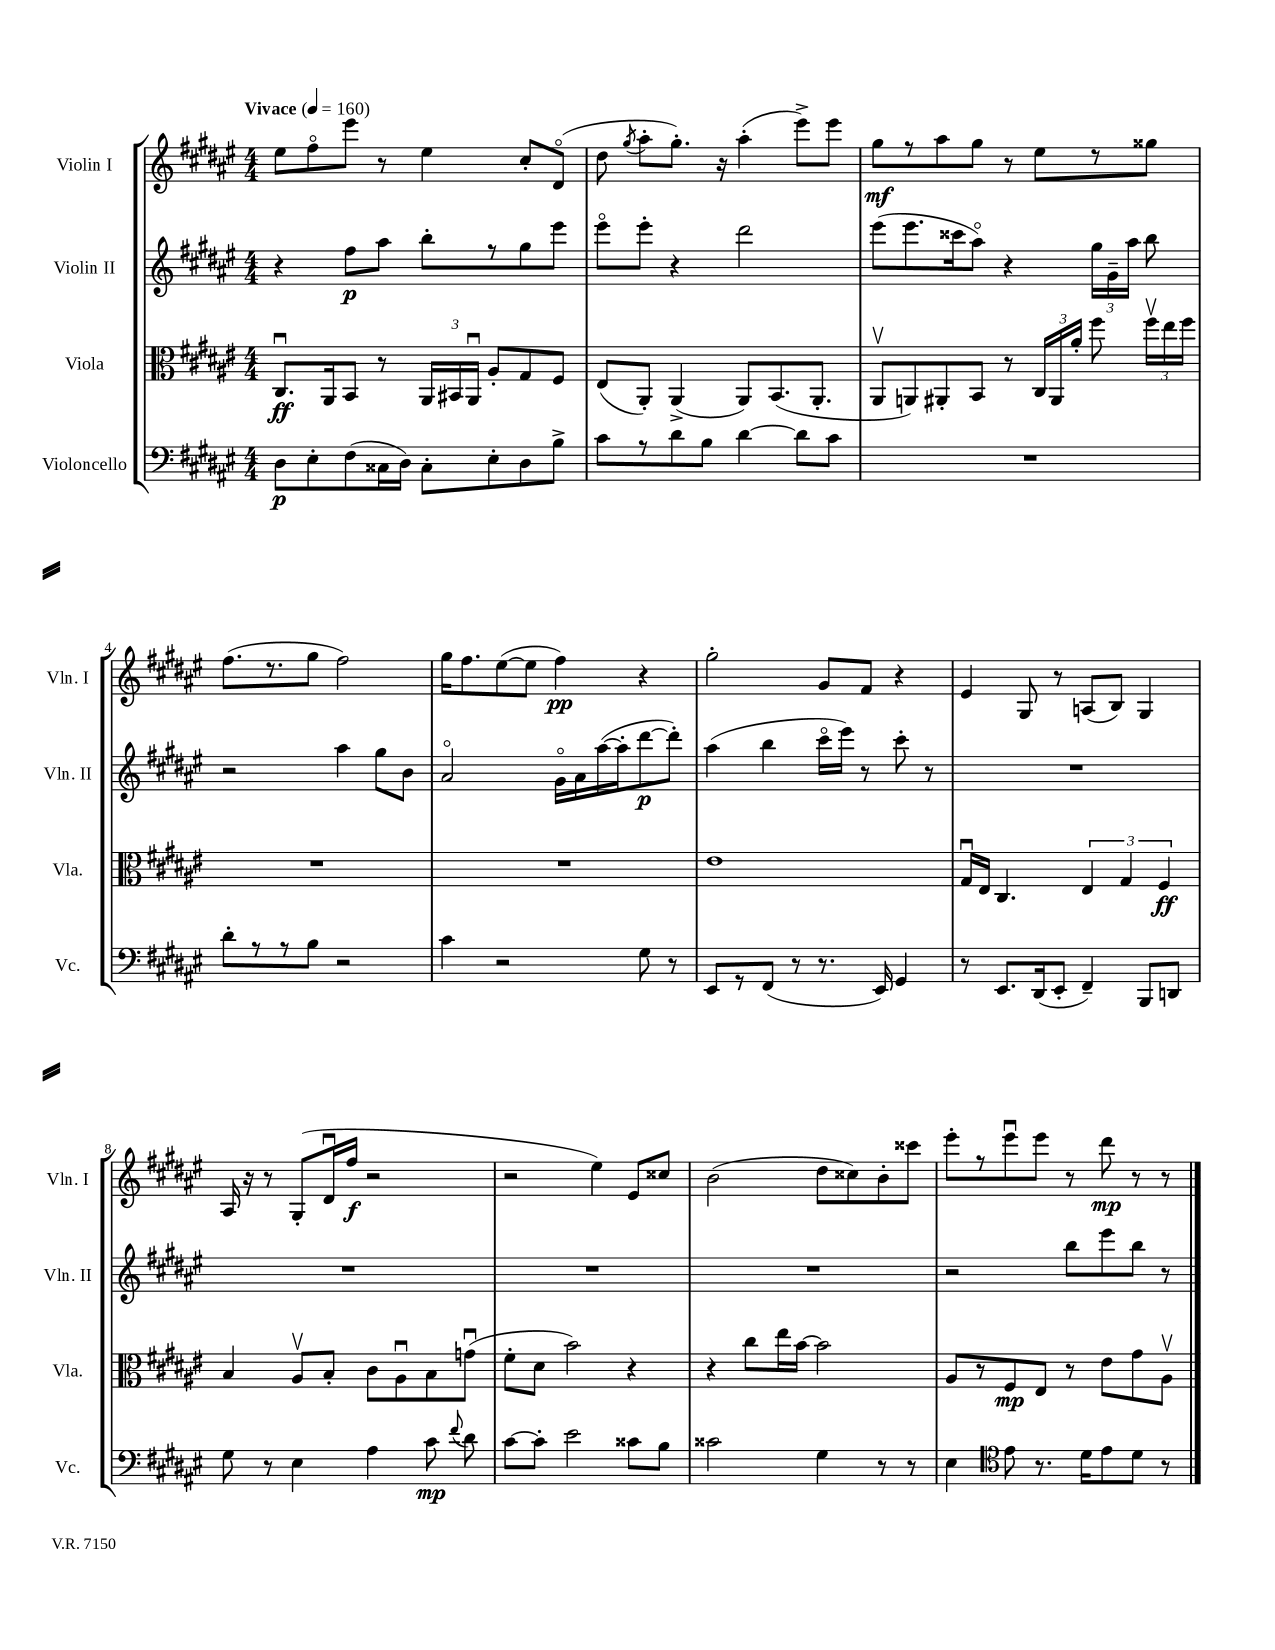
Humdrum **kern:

**kern	**dynam	**kern	**dynam	**kern	**dynam	**kern	**dynam
*part4	*part4	*part3	*part3	*part2	*part2	*part1	*part1
*staff4	*staff4	*staff3	*staff3	*staff2	*staff2	*staff1	*staff1
*I"Violoncello	*	*I"Viola	*	*I"Violin II	*	*I"Violin I	*
*I'Vc.	*	*I'Vla.	*	*I'Vln. II	*	*I'Vln. I	*
*clefF4	*	*clefC3	*	*clefG2	*	*clefG2	*
*k[f#c#g#d#a#e#]	*	*k[f#c#g#d#a#e#]	*	*k[f#c#g#d#a#e#]	*	*k[f#c#g#d#a#e#]	*
*M4/4	*	*M4/4	*	*M4/4	*	*M4/4	*
*MM160	*	*MM160	*	*MM160	*	*MM160	*
=1	=1	=1	=1	=1	=1	=1	=1
!	!	!	!	!	!	!LO:TX:a:B:t=Vivace	!
8D#\L	p	8.C#u/L	ff	4r	.	8ee#\L	.
8E#'\	.	.	.	.	.	8ff#\	.
.	.	16AA#/k	.	.	.	.	.
(8F#\	.	8BB/J	.	8ff#\L	p	8eee#\J	.
16C##X\L	.	8r	.	8aa#\J	.	8r	.
16D#\JJ)	.	.	.	.	.	.	.
8C##'\L	.	24AA#/LL	.	8bb'\L	.	4ee#\	.
.	.	24BB#X/	.	.	.	.	.
.	.	24AA#u/JJ	.	.	.	.	.
8E#'\	.	8A#'/L	.	8r	.	.	.
8D#\	.	8G#/	.	8gg#\	.	8cc#'/L	.
8B^\J	.	8F#/J	.	8eee#\J	.	(8d#/J	.
=2	=2	=2	=2	=2	=2	=2	=2
8c#\L	.	(8E#/L	.	8eee#\L	.	8dd#\	.
.	.	.	.	.	.	8qgg#/	.
8r	.	8AA#'/J)	.	8eee#'\J	.	8aa#'\L	.
8d#\	.	(4AA#^/	.	4r	.	8.gg#'\J)	.
8B\J	.	.	.	.	.	.	.
.	.	.	.	.	.	16r	.
[4d#\	.	8AA#/L)	.	2ddd#\	.	(4aa#'\	.
.	.	(8.BB/	.	.	.	.	.
8d#\L]	.	.	.	.	.	8eee#^\L)	.
.	.	8.AA#'/J	.	.	.	.	.
8c#\J	.	.	.	.	.	8eee#\J	.
=3	=3	=3	=3	=3	=3	=3	=3
1r	.	8AA#v/L	.	(8eee#\L	.	8gg#\L	mf
.	.	8AAn/)	.	8.eee#\	.	8r	.
.	.	8AA#X'/	.	.	.	8aa#\	.
.	.	.	.	16ccc##X\k	.	.	.
.	.	8BB/J	.	8aa#\J)	.	8gg#\J	.
.	.	8r	.	4r	.	8r	.
.	.	24C#/LL	.	.	.	8ee#\L	.
.	.	24AA#/	.	.	.	.	.
.	.	24a#'/JJ	.	.	.	.	.
.	.	8ff#\	.	24gg#\LL	.	8r	.
.	.	.	.	24g#~\	.	.	.
.	.	.	.	24aa#\JJ	.	.	.
.	.	24ff#v\LL	.	8bb\	.	8gg##X\J	.
.	.	24ee#\	.	.	.	.	.
.	.	24ff#\JJ	.	.	.	.	.
!!LO:LB:g=z
=4	=4	=4	=4	=4	=4	=4	=4
8d#'\L	.	1r	.	2r	.	(8.ff#\L	.
8r	.	.	.	.	.	.	.
.	.	.	.	.	.	8.r	.
8r	.	.	.	.	.	.	.
8B\J	.	.	.	.	.	8gg#\J	.
2r	.	.	.	4aa#\	.	2ff#\)	.
.	.	.	.	8gg#\L	.	.	.
.	.	.	.	8b\J	.	.	.
=5	=5	=5	=5	=5	=5	=5	=5
4c#\	.	1r	.	2a#/	.	16gg#\KL	.
.	.	.	.	.	.	8.ff#\	.
2r	.	.	.	.	.	([8ee#\	.
.	.	.	.	.	.	8ee#\J]	.
.	.	.	.	16g#\LL	.	4ff#\)	pp
.	.	.	.	16a#\	.	.	.
.	.	.	.	([16aa#\	.	.	.
.	.	.	.	16aa#'\J]	.	.	.
8G#\	.	.	.	[8ddd#\	p	4r	.
8r	.	.	.	8ddd#'\J])	.	.	.
=6	=6	=6	=6	=6	=6	=6	=6
8EE#/L	.	1e#	.	(4aa#\	.	2gg#'\	.
8r	.	.	.	.	.	.	.
(8FF#/J	.	.	.	4bb\	.	.	.
8r	.	.	.	.	.	.	.
8.r	.	.	.	16ccc#\LL	.	8g#/L	.
.	.	.	.	16eee#\JJ)	.	.	.
.	.	.	.	8r	.	8f#/J	.
16EE#/)	.	.	.	.	.	.	.
4GG#/	.	.	.	8ccc#'\	.	4r	.
.	.	.	.	8r	.	.	.
=7	=7	=7	=7	=7	=7	=7	=7
8r	.	16G#u/LL	.	1r	.	4e#/	.
.	.	16E#/JJ	.	.	.	.	.
8.EE#/L	.	4.C#/	.	.	.	.	.
.	.	.	.	.	.	8G#/	.
(16DD#/k	.	.	.	.	.	.	.
8EE#'/J	.	.	.	.	.	8r	.
4FF#~/)	.	6E#/	.	.	.	(8An/L	.
.	.	.	.	.	.	8B/J)	.
.	.	6G#/	.	.	.	.	.
8BBB/L	.	.	.	.	.	4G#/	.
.	.	6F#/	ff	.	.	.	.
8DDn/J	.	.	.	.	.	.	.
!!LO:LB:g=z
=8	=8	=8	=8	=8	=8	=8	=8
8G#\	.	4B/	.	1r	.	16A#/	.
.	.	.	.	.	.	16r	.
8r	.	.	.	.	.	8r	.
4E#\	.	8A#v/L	.	.	.	(8G#'/L	.
.	.	8B'/J	.	.	.	16d#u/L	.
.	.	.	.	.	.	16ff#/JJ	f
4A#\	.	8c#\L	.	.	.	2r	.
.	.	8A#u\	.	.	.	.	.
8c#\	mp	8B\	.	.	.	.	.
8qqf#/	.	.	.	.	.	.	.
8d#\	.	(8gnu\J	.	.	.	.	.
=9	=9	=9	=9	=9	=9	=9	=9
[8c#\L	.	8f#'\L	.	1r	.	2r	.
8c#'\J]	.	8d#\J	.	.	.	.	.
2e#\	.	2b\)	.	.	.	.	.
.	.	.	.	.	.	4ee#\)	.
8c##X\L	.	4r	.	.	.	8e#/L	.
8B\J	.	.	.	.	.	8cc##X/J	.
=10	=10	=10	=10	=10	=10	=10	=10
2c##X\	.	4r	.	1r	.	(2b\	.
.	.	8cc#\L	.	.	.	.	.
.	.	16ee#\L	.	.	.	.	.
.	.	[16b\JJ	.	.	.	.	.
4G#\	.	2b\]	.	.	.	8dd#\L	.
.	.	.	.	.	.	8cc##X\)	.
8r	.	.	.	.	.	8b'\	.
8r	.	.	.	.	.	8ccc##X\J	.
=11	=11	=11	=11	=11	=11	=11	=11
4E#\	.	8A#/L	.	2r	.	8eee#'\L	.
.	.	8r	.	.	.	8r	.
*clefC4	*	*	*	*	*	*	*
8e#\	.	8F#/	mp	.	.	8eee#u\	.
8.r	.	8E#/J	.	.	.	8eee#\J	.
.	.	8r	.	8bb\L	.	8r	.
16d#\KL	.	.	.	.	.	.	.
8e#\	.	8e#\L	.	8eee#\	.	8ddd#\	mp
8d#\J	.	8g#\	.	8bb\J	.	8r	.
8r	.	8A#v\J	.	8r	.	8r	.
==	==	==	==	==	==	==	==
*-	*-	*-	*-	*-	*-	*-	*-
